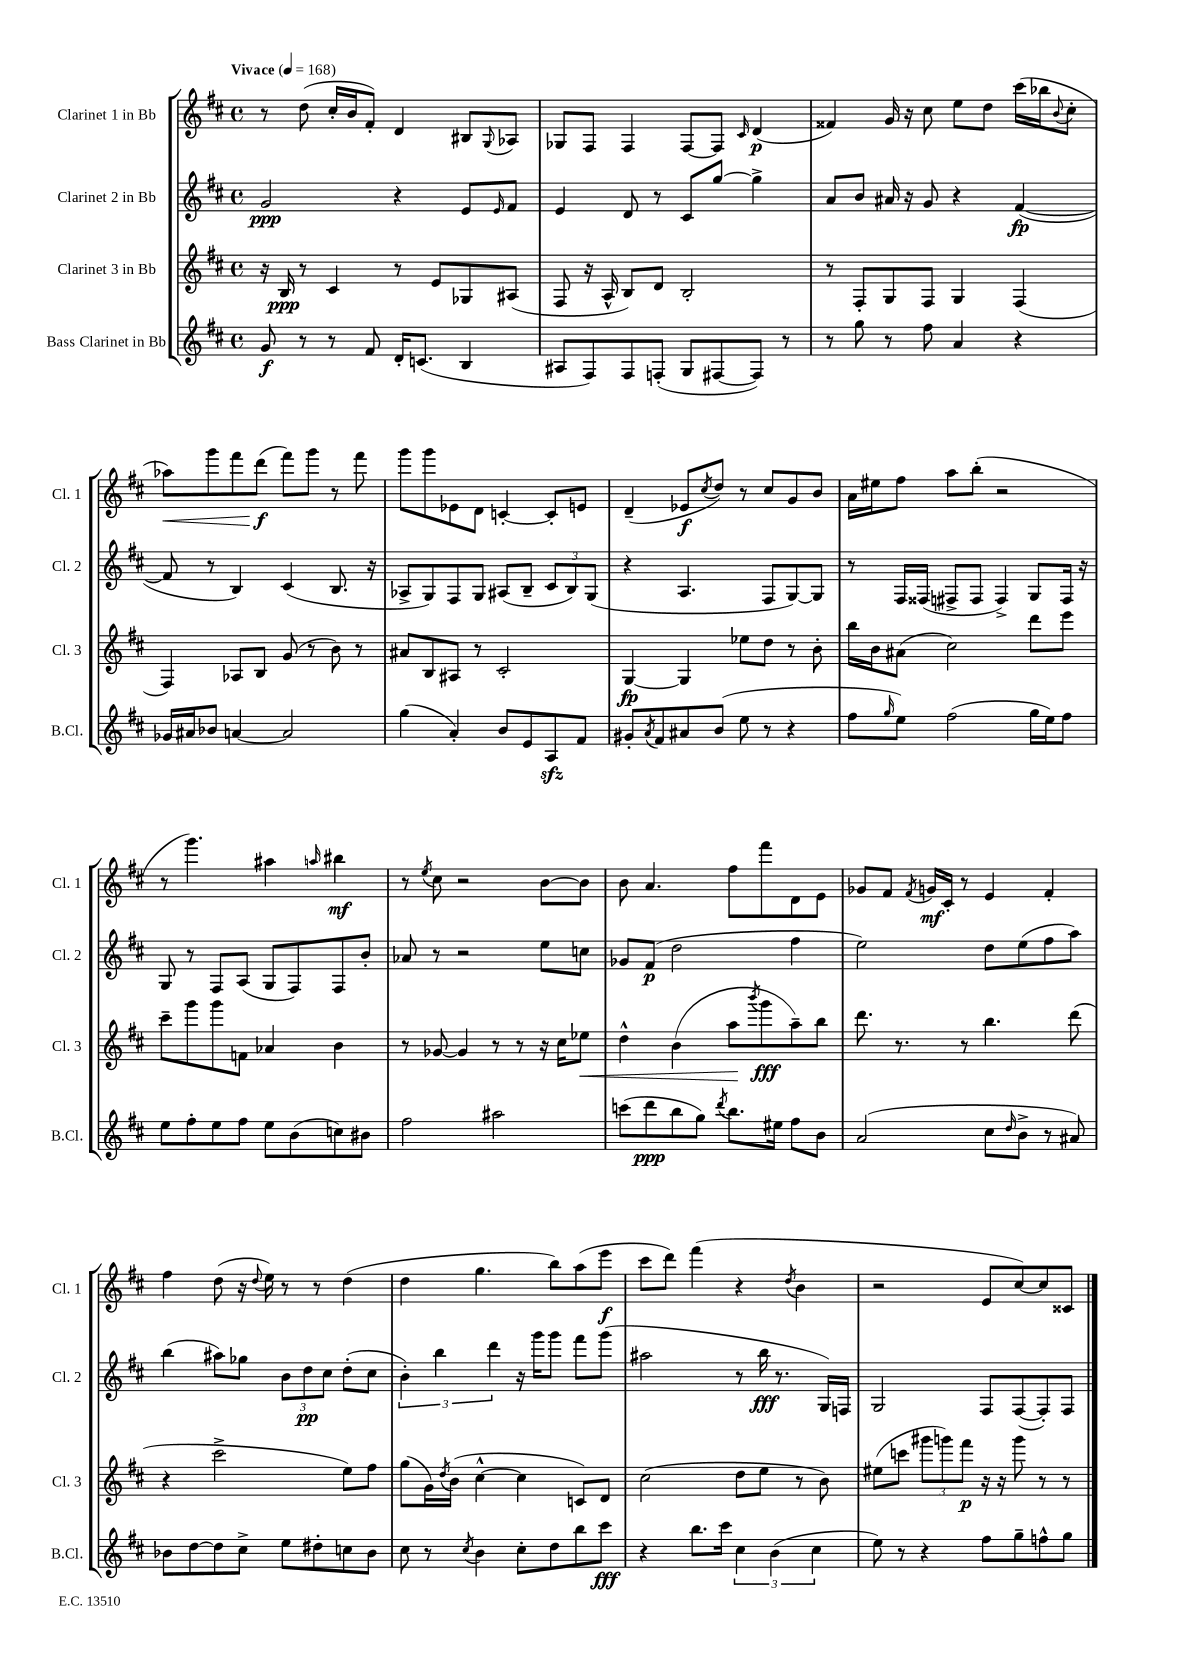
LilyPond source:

<<
\new StaffGroup <<
\new Staff = "s0" \with { instrumentName = "Clarinet 1 in Bb" shortInstrumentName = "Cl. 1" } {
    \clef treble \key d \major \defaultTimeSignature \time 4/4 \tempo "Vivace" 4 = 168
    r8 d''8( cis''16-. b'16 fis'8-.) d'4 bis8 \appoggiatura { g8 } aes8 |
    ges8 fis8 fis4 fis8~ fis8 \grace { cis'16 } d'4\p( |
    fisis'4) g'16 r16 cis''8 e''8 d''8 cis'''16( bes''16 \appoggiatura { b'8 } cis''8-. |
    aes''8\<) g'''8 fis'''8 d'''8\f\!( fis'''8) g'''8 r8 fis'''8 |
    g'''8 g'''8 ees'8 d'8 c'4~-. c'8-. e'8 |
    d'4--( ees'8\f \acciaccatura { cis''8 } d''8) r8 cis''8 g'8 b'8 |
    a'16 eis''16 fis''8 a''8 b''8-.( r2 |
    r8 g'''4.) ais''4 \grace { a''16 } bis''4\mf |
    r8 \acciaccatura { e''8 } cis''8 r2 b'8~ b'8 |
    b'8 a'4. fis''8 fis'''8 d'8 e'8 |
    ges'8 fis'8 \acciaccatura { fis'8 } g'16\mf cis'16-. r8 e'4 fis'4-. |
    fis''4 d''8( r16 \appoggiatura { d''8 } e''16) r8 r8 d''4( |
    d''4 g''4. b''8) a''8( e'''8\f |
    cis'''8 d'''8) fis'''4( r4 \acciaccatura { d''8 } b'4 |
    r2 e'8 cis''8~) cis''8 cisis'8 \bar "|." |
}
\new Staff = "s1" \with { instrumentName = "Clarinet 2 in Bb" shortInstrumentName = "Cl. 2" } {
    \clef treble \key d \major \defaultTimeSignature \time 4/4
    g'2\ppp r4 e'8 \grace { e'16 } fis'8 |
    e'4 d'8 r8 cis'8 g''8~ g''4-> |
    a'8 b'8 ais'16 r16 g'8 r4 fis'4~\fp( |
    fis'8 r8 b4) cis'4( b8. r16 |
    aes8-> g8) fis8 g8 ais8( b8-- \tuplet 3/2 { cis'8 b8) g8( } |
    r4 a4. fis8 g8~) g8 |
    r8 fis16 fisis16( fis8-> fis8 fis4->) g8 fis16 r16 |
    g8 r8 fis8 a8( g8 fis8) fis8 b'8-. |
    aes'8 r8 r2 e''8 c''8 |
    ges'8 fis'8\p( d''2 fis''4 |
    e''2) d''8 e''8( fis''8 a''8) |
    b''4( ais''8) ges''8 \tuplet 3/2 { b'8 d''8\pp cis''8 } d''8-.( cis''8 |
    \tuplet 3/2 { b'4-.) b''4 d'''4 } r16 g'''16 g'''8 fis'''8 g'''8( |
    ais''2 r8 b''16\fff r8. g16) f16 |
    g2 fis8 fis8~( fis8-.) fis8 \bar "|." |
}
\new Staff = "s2" \with { instrumentName = "Clarinet 3 in Bb" shortInstrumentName = "Cl. 3" } {
    \clef treble \key d \major \defaultTimeSignature \time 4/4
    r16 b16\ppp r8 cis'4 r8 e'8 ges8 ais8( |
    fis8 r16 a16-^ b8) d'8 b2-. |
    r8 fis8-. g8 fis8 g4 fis4( |
    fis4) aes8 b8 g'8( r8 b'8) r8 |
    ais'8 b8 ais8 r8 cis'2-. |
    g4~\fp g4 ees''8 d''8 r8 b'8-. |
    b''16 b'16 ais'8( cis''2) d'''8 e'''8 |
    cis'''8-- g'''8 g'''8 f'8 aes'4 b'4 |
    r8 ges'8~ ges'4 r8 r8 r16 cis''16 ees''8\< |
    d''4-^ b'4( a''8\! \acciaccatura { b'''8 } g'''8\fff a''8--) b''8 |
    d'''8. r8. r8 b''4. d'''8( |
    r4 cis'''2-> e''8) fis''8 |
    g''8( g'16) \acciaccatura { d''8 } b'16( cis''4~-^ cis''4 c'8) d'8 |
    cis''2( d''8 e''8 r8 b'8) |
    eis''8( c'''8 \tuplet 3/2 { gis'''8 g'''8) fis'''8\p } r16 r16 g'''8 r8 r8 \bar "|." |
}
\new Staff = "s3" \with { instrumentName = "Bass Clarinet in Bb" shortInstrumentName = "B.Cl." } {
    \clef treble \key d \major \defaultTimeSignature \time 4/4
    g'8\f r8 r8 fis'8 d'16-. c'8.( b4 |
    ais8 fis8) fis8 f8-.( g8 fis8~ fis8) r8 |
    r8 g''8 r8 fis''8 a'4 r4 |
    ges'16 ais'16 bes'8 a'4~ a'2 |
    g''4( a'4-.) b'8 e'8 a8\sfz fis'8 |
    gis'8-. \acciaccatura { a'8 } fis'8 ais'8 b'8( e''8 r8 r4 |
    fis''8 \grace { g''16 } e''8) fis''2( g''16 e''16) fis''8 |
    e''8 fis''8-. e''8 fis''8 e''8 b'8( c''8) bis'8 |
    fis''2 ais''2 |
    c'''8( d'''8\ppp b''8 g''8) \acciaccatura { d'''8 } b''8. eis''16 fis''8 b'8 |
    a'2( cis''8 \grace { d''16 } b'8-> r8 ais'8) |
    bes'8 d''8~ d''8 cis''8-> e''8 dis''8-. c''8 bes'8 |
    cis''8 r8 \acciaccatura { cis''8 } b'4 cis''8-. d''8 b''8 cis'''8\fff |
    r4 b''8. cis'''16 \tuplet 3/2 { cis''4 b'4( cis''4 } |
    e''8) r8 r4 fis''8 g''8-- f''8-^ g''8 \bar "|." |
}
>>
>>
\layout { \context { \Score \remove "Bar_number_engraver" } }
